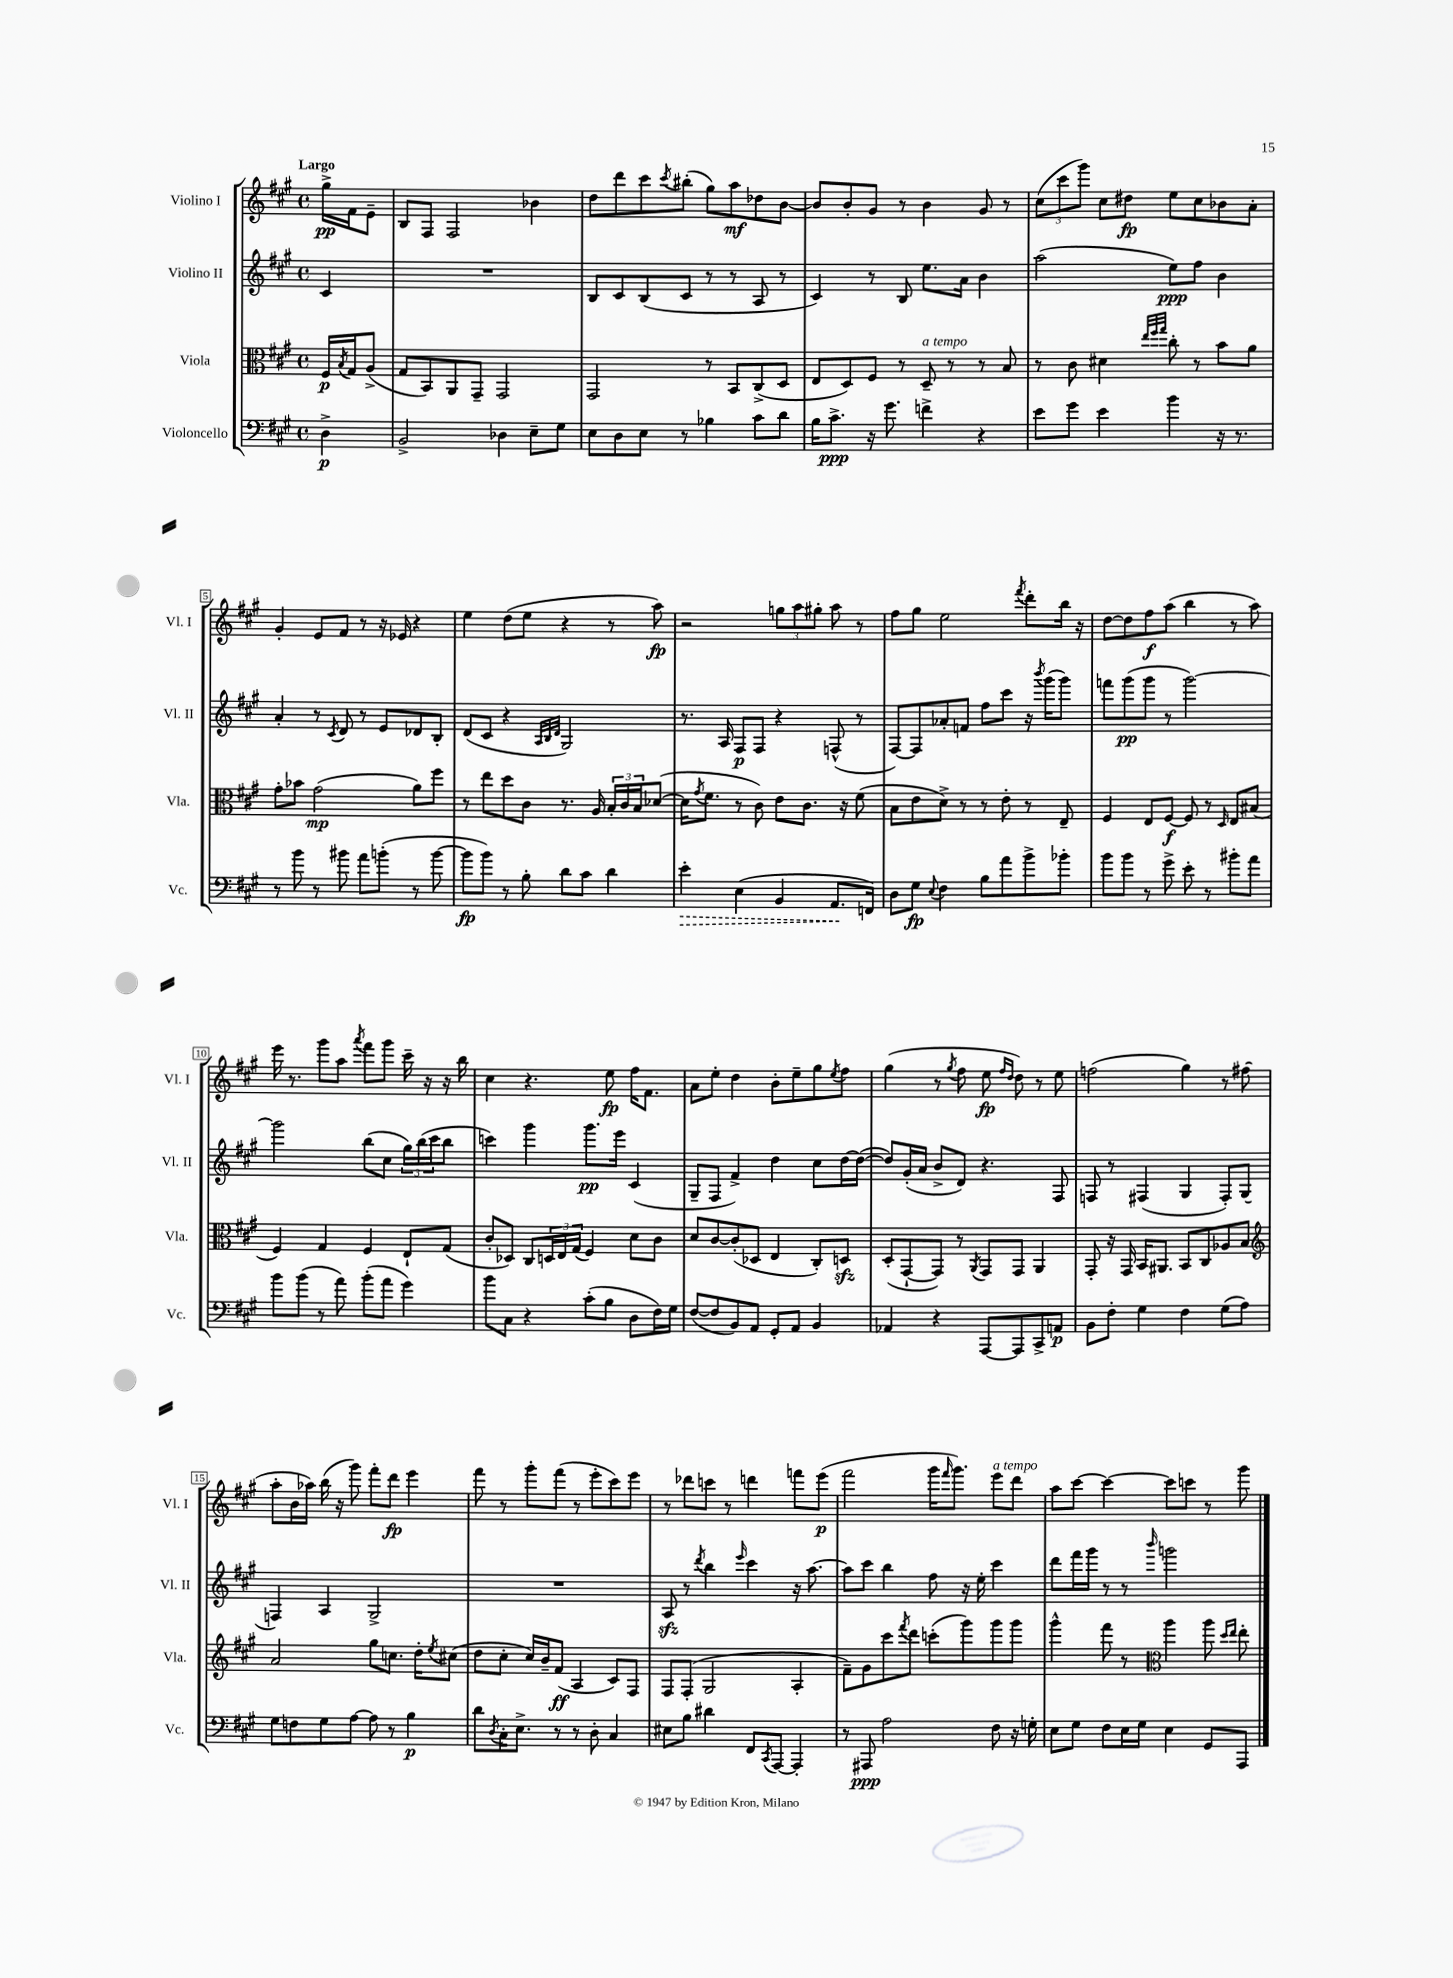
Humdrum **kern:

**kern	**dynam	**kern	**dynam	**kern	**dynam	**kern	**dynam
*part4	*part4	*part3	*part3	*part2	*part2	*part1	*part1
*staff4	*staff4	*staff3	*staff3	*staff2	*staff2	*staff1	*staff1
*I"Violoncello	*	*I"Viola	*	*I"Violino II	*	*I"Violino I	*
*I'Vc.	*	*I'Vla.	*	*I'Vl. II	*	*I'Vl. I	*
*clefF4	*	*clefC3	*	*clefG2	*	*clefG2	*
*k[f#c#g#]	*	*k[f#c#g#]	*	*k[f#c#g#]	*	*k[f#c#g#]	*
*M4/4	*	*M4/4	*	*M4/4	*	*M4/4	*
*met(c)	*	*met(c)	*	*met(c)	*	*met(c)	*
=	=	=	=	=	=	=	=
!	!	!	!	!	!	!LO:TX:a:B:t=Largo	!
4D^\	p	16F#/LL	p	4c#/	.	16gg#^\LL	pp
.	.	8qB/	.	.	.	.	.
.	.	16G#/J	.	.	.	16f#\J	.
.	.	(8A^/J	.	.	.	8e~\J	.
=1	=1	=1	=1	=1	=1	=1	=1
2BB^/	.	8G#/L	.	1r	.	8B/L	.
.	.	8BB/)	.	.	.	8F#/J	.
.	.	8AA/	.	.	.	2F#/	.
.	.	8GG#~/J	.	.	.	.	.
4D-X\	.	2GG#/	.	.	.	.	.
8E~\L	.	.	.	.	.	4b-X\	.
8G#\J	.	.	.	.	.	.	.
=2	=2	=2	=2	=2	=2	=2	=2
8E\L	.	2GG#/	.	8B/L	.	8dd\L	.
8D\	.	.	.	8c#/	.	8ddd\	.
8E\J	.	.	.	(8B/	.	8ccc#\	.
.	.	.	.	.	.	8qccc#/	.
8r	.	.	.	8c#/J	.	(8bb#X'\J	.
4B-X\	.	8r	.	8r	.	8gg#\L)	.
.	.	8BB/L	.	8r	.	8aa\	mf
8c#\L	.	(8C#^/	.	8A/	.	8dd-X\	.
8d\J	.	8D/J	.	8r	.	[8b\J	.
=3	=3	=3	=3	=3	=3	=3	=3
16B\KL	.	8E/L	.	4c#/)	.	8b/L]	.
8.c#^\J	ppp	.	.	.	.	.	.
.	.	8D/)	.	.	.	8b'/	.
16r	.	8F#/J	.	8r	.	8g#/J	.
8.g#\	.	.	.	.	.	.	.
.	.	8r	.	8B/	.	8r	.
!	!	!LO:TX:a:i:t=a tempo	!	!	!	!	!
4fn^\	.	8D~/	.	8.ee\L	.	4b\	.
.	.	8r	.	.	.	.	.
.	.	.	.	16a\Jk	.	.	.
4r	.	8r	.	4b\	.	8g#/	.
.	.	8B/	.	.	.	8r	.
=4	=4	=4	=4	=4	=4	=4	=4
8e\L	.	8r	.	(2aa\	.	(12cc#\L	.
.	.	.	.	.	.	12ccc#\	.
8g#\J	.	8c#\	.	.	.	.	.
.	.	.	.	.	.	12ggg#\J)	.
4e\	.	4d#X\	.	.	.	8cc#\L	.
.	.	.	.	.	.	8dd#X\J	fp
.	.	32qqee/LLL	.	.	.	.	.
.	.	32qqff#/	.	.	.	.	.
.	.	32qqgg#/JJJ	.	.	.	.	.
4b\	.	8cc#'\	.	8ee\L)	ppp	8ee\L	.
.	.	8r	.	8ff#\J	.	8cc#\	.
16r	.	8b\L	.	4b\	.	8b-X\	.
8.r	.	.	.	.	.	.	.
.	.	8a\J	.	.	.	8a'\J	.
!!LO:LB:g=z
=5	=5	=5	=5	=5	=5	=5	=5
8r	.	8g#'\L	.	4a'/	.	4g#'/	.
8b\	.	8b-X\J	.	.	.	.	.
8r	.	(2g#\	mp	8r	.	8e/L	.
.	.	.	.	8qc#/	.	.	.
8b#X\	.	.	.	8d/	.	8f#/J	.
8a\L	.	.	.	8r	.	8r	.
(8bn'\J	.	.	.	8e/L	.	16r	.
.	.	.	.	.	.	16e-X/	.
8r	.	8a\L)	.	8d-X/	.	4r	.
[8b\	.	8ff#\J	.	8B'/J	.	.	.
=6	=6	=6	=6	=6	=6	=6	=6
8b\L]	fp	8r	.	(8d/L	.	4ee\	.
8b\J)	.	8ee\L	.	8c#/J	.	.	.
8r	.	8dd\	.	4r	.	(8dd\L	.
8B'\	.	8c#\J	.	.	.	8ee\J	.
.	.	.	.	32qqA/LLL	.	.	.
.	.	.	.	32qqB/	.	.	.
.	.	.	.	32qqd/JJJ	.	.	.
8d\L	.	8.r	.	2G#/)	.	4r	.
8c#\J	.	.	.	.	.	.	.
.	.	16A/	.	.	.	.	.
4d\	.	24B'/LL	.	.	.	8r	.
.	.	24c#/	.	.	.	.	.
.	.	24B/J	.	.	.	.	.
.	.	([8d-X/J	.	.	.	8aa\)	fp
=7	=7	=7	=7	=7	=7	=7	=7
!	!LO:HP:b	!	!	!	!	!	!
4e'\	>	16d-\KL]	.	8.r	.	2r	.
.	.	8qg#/	.	.	.	.	.
.	.	8.f#\J	.	.	.	.	.
.	.	.	.	16A/	.	.	.
(4E\	.	8r	.	8F#/L	p	.	.
.	.	8c#\)	.	8F#/J	.	.	.
4BB/	.	8e\L	.	4r	.	12ggn\L	.
.	.	.	.	.	.	12aa\	.
.	.	8.c#\J	.	.	.	.	.
.	.	.	.	.	.	12gg#X'\J	.
8.AA/L	.	.	.	(8Fn^^/	.	8aa\	.
.	.	16r	.	.	.	.	.
.	.	(8f#\	.	8r	.	8r	.
16FFn/Jk)	]	.	.	.	.	.	.
=8	=8	=8	=8	=8	=8	=8	=8
8D\L	.	8B\L	.	[8F#/L)	.	8ff#\L	.
8G#\J	fp	8e\	.	8F#/]	.	8gg#\J	.
8qqE/	.	.	.	.	.	.	.
4F#\	.	8d^\J)	.	8a-X'/	.	2ee\	.
.	.	8r	.	8fn/J	.	.	.
8B\L	.	8r	.	8ff#\L	.	.	.
8a\	.	8e'\	.	8ccc#\J	.	.	.
.	.	.	.	.	.	8qfff#/	.
8b^\	.	8r	.	16r	.	8ddd'\L	.
.	.	.	.	8qbbb/	.	.	.
.	.	.	.	(16ggg#\KL	.	.	.
8b-X'\J	.	8E~/	.	8ggg#\J)	.	16bb\Jk	.
.	.	.	.	.	.	16r	.
=9	=9	=9	=9	=9	=9	=9	=9
8b\L	.	4F#/	.	8fffn\L	.	[8dd\L	.
8b\J	.	.	.	(8ggg#\	pp	8dd\]	.
8r	.	8E/L	.	8ggg#\J	.	8ff#\	f
8g#^\	.	[8F#/J	f	8r	.	(8aa\J	.
8e'\	.	8F#/]	.	[2ggg#\)	.	4bb\	.
8r	.	8r	.	.	.	.	.
.	.	16qqD/	.	.	.	.	.
8b#X'\L	.	8E/L	.	.	.	8r	.
8a\J	.	(8B#X/J	.	.	.	8aa\)	.
!!LO:LB:g=z
=10	=10	=10	=10	=10	=10	=10	=10
8b\L	.	4F#/)	.	2ggg#\]	.	16eee\	.
.	.	.	.	.	.	8.r	.
(8b\J	.	.	.	.	.	.	.
8r	.	4G#/	.	.	.	8ggg#\L	.
8a\)	.	.	.	.	.	8aa\J	.
.	.	.	.	.	.	8qaaa/	.
(8b'\L	.	4F#/	.	(8bb\L	.	8fff#\L	.
8a\J	.	.	.	8cc#\J	.	8ggg#\J	.
4g#\)	.	8E`/L	.	24gg#\LL)	.	16ccc#~\	.
.	.	.	.	(24bb\	.	.	.
.	.	.	.	.	.	16r	.
.	.	.	.	24ccc#\J	.	.	.
.	.	(8G#/J	.	8bb\J	.	16r	.
.	.	.	.	.	.	16bb\	.
=11	=11	=11	=11	=11	=11	=11	=11
8b\L	.	8c#'/L	.	4cccn\)	.	4cc#\	.
8C#\J	.	8D-X/J)	.	.	.	.	.
4r	.	8C#/L	.	4ggg#\	.	4.r	.
.	.	24Dn/L	.	.	.	.	.
.	.	24E/	.	.	.	.	.
.	.	(24G#/JJ	.	.	.	.	.
(8c#'\L	.	4F#/)	.	8.ggg#\L	pp	.	.
8B\J	.	.	.	.	.	8ee\	fp
.	.	.	.	16eee\Jk	.	.	.
8D\L	.	8d\L	.	(4c#/	.	16ff#\KL	.
.	.	.	.	.	.	8.f#\J	.
16F#\L)	.	8c#\J	.	.	.	.	.
16G#\JJ	.	.	.	.	.	.	.
=12	=12	=12	=12	=12	=12	=12	=12
([8F#/L	.	8d/L	.	8G#~/L	.	8a\L	.
8F#/]	.	[8c#/	.	8F#/J	.	8ee'\J	.
8BB/)	.	(8c#'/]	.	4f#^/)	.	4dd\	.
8AA/J	.	8D-X/J	.	.	.	.	.
8GG#'/L	.	4E/	.	4dd\	.	8b'\L	.
8AA/J	.	.	.	.	.	8ee~\	.
4BB/	.	8C#'/L)	.	8cc#\L	.	8gg#\	.
.	.	.	.	.	.	8qee/	.
.	.	8Dnzz/J	.	[16dd\L	.	8ff#\J	.
.	.	.	.	(16dd\JJ_	.	.	.
=13	=13	=13	=13	=13	=13	=13	=13
4AA-X/	.	(8D'/L	.	8dd/L])	.	(4gg#\	.
.	.	[8GG#`/	.	(16g#'/L	.	.	.
.	.	.	.	16a/JJ	.	.	.
4r	.	8GG#/J])	.	8b^/L	.	8r	.
.	.	.	.	.	.	8qgg#/	.
.	.	8r	.	8d/J)	.	8ff#\	.
.	.	8qAA/	.	.	.	.	.
[8AAA/L	.	8GG#/L	.	4.r	.	8ee\	fp
.	.	.	.	.	.	16qqff#/LL	.
.	.	.	.	.	.	16qqdd/JJ	.
8AAA/]	.	8GG#/J	.	.	.	8dd\)	.
8CC#^/	.	4AA/	.	.	.	8r	.
8AAn/J	p	.	.	8F#/	.	8ee\	.
=14	=14	=14	=14	=14	=14	=14	=14
8BB\L	.	8GG#'/	.	8Fn/	.	(2ffn\	.
8F#'\J	.	16r	.	8r	.	.	.
.	.	16GG#/	.	.	.	.	.
4G#\	.	16BB/KL	.	(4F#X/	.	.	.
.	.	8.AA#X/J	.	.	.	.	.
4F#\	.	8BB/L	.	4G#/	.	4gg#\)	.
.	.	8C#/	.	.	.	.	.
(8G#\L	.	8A-X/	.	8F#'/L)	.	8r	.
8A\J)	.	8B/J	.	(8G#/J	.	(8ff#X\	.
!!LO:LB:g=z
=15	=15	=15	=15	=15	=15	=15	=15
*	*	*clefG2	*	*	*	*	*
8G#\L	.	2a/	.	4Fn/)	.	8aa'\L	.
8Fn\	.	.	.	.	.	16b\L	.
.	.	.	.	.	.	16aa-X\JJ)	.
8G#\	.	.	.	4A/	.	(16bb\	.
.	.	.	.	.	.	16r	.
[8A\J	.	.	.	.	.	8ggg#\)	.
8A\]	.	8gg#\L	.	2G#^/	.	8fff#'\L	.
8r	.	8.ccn\J	.	.	.	8ddd\J	fp
4B\	p	.	.	.	.	4eee\	.
.	.	16dd'\KL	.	.	.	.	.
.	.	8qee/	.	.	.	.	.
.	.	(8cc#X\J	.	.	.	.	.
=16	=16	=16	=16	=16	=16	=16	=16
8d\L	.	8dd\L	.	1r	.	8fff#\	.
8qD/	.	.	.	.	.	.	.
16C#'\K	.	8cc#'\J	.	.	.	8r	.
8.E^\J	.	.	.	.	.	.	.
.	.	16cc#/LL)	.	.	.	8ggg#'\L	.
.	.	16b~/J	.	.	.	.	.
8r	.	(8f#/J	ff	.	.	(8fff#\J	.
8r	.	4A/	.	.	.	8r	.
8D'\	.	.	.	.	.	8eee'\L	.
4C#/	.	8c#/L)	.	.	.	8ccc#\)	.
.	.	8F#/J	.	.	.	8eee\J	.
=17	=17	=17	=17	=17	=17	=17	=17
8E#X\L	.	8F#/L	.	8Azz/	.	8r	.
8B\J	.	(8F#'/J	.	8r	.	8ddd-X\L	.
.	.	.	.	8qddd/	.	.	.
4d#X\	.	2G#/	.	4bb\	.	8cccn\J	.
.	.	.	.	.	.	8r	.
.	.	.	.	16qqeee/	.	.	.
8FF#/L	.	.	.	4ccc#\	.	4dddn\	.
8qCC#/	.	.	.	.	.	.	.
[8AAA/J	.	.	.	.	.	.	.
4AAA'/]	.	4A'/	.	16r	.	8fffn\L	.
.	.	.	.	[8.aa\	.	.	.
.	.	.	.	.	.	(8eee\J	p
=18	=18	=18	=18	=18	=18	=18	=18
8r	.	8f#~\L)	.	8aa\L]	.	2fff#\	.
8AAA#X/	ppp	8g#\	.	8ccc#\J	.	.	.
2A\	.	8ccc#\	.	4bb\	.	.	.
.	.	8qfff#/	.	.	.	.	.
.	.	8ddd\J	.	.	.	.	.
.	.	(8cccn'\L	.	8ff#\	.	16ggg#\KL	.
.	.	.	.	.	.	16qqfff#/	.
.	.	.	.	.	.	8.ggg#\J)	.
.	.	8ggg#\)	.	16r	.	.	.
.	.	.	.	16ee'\	.	.	.
!	!	!	!	!	!	!LO:TX:a:i:t=a tempo	!
8F#\	.	8ggg#\	.	4ccc#\	.	8eee\L	.
16r	.	8ggg#\J	.	.	.	8ddd\J	.
16Gn'\	.	.	.	.	.	.	.
=19	=19	=19	=19	=19	=19	=19	=19
8E\L	.	4ggg#^^\	.	8ddd\L	.	8aa\L	.
8G#\J	.	.	.	16fff#\L	.	[8ccc#\J	.
.	.	.	.	16ggg#\JJ	.	.	.
8F#\L	.	8fff#\	.	8r	.	4ccc#\_	.
16E\L	.	8r	.	8r	.	.	.
16G#\JJ	.	.	.	.	.	.	.
*	*	*clefC3	*	*	*	*	*
.	.	.	.	16qqbbb/	.	.	.
4E\	.	4aa\	.	2gggn\	.	8ccc#\L]	.
.	.	.	.	.	.	8cccn\J	.
8GG#/L	.	8aa\	.	.	.	8r	.
.	.	16qqdd/LL	.	.	.	.	.
.	.	16qqee/JJ	.	.	.	.	.
8AAA/J	.	8ee'\	.	.	.	8ggg#\	.
==	==	==	==	==	==	==	==
*-	*-	*-	*-	*-	*-	*-	*-
